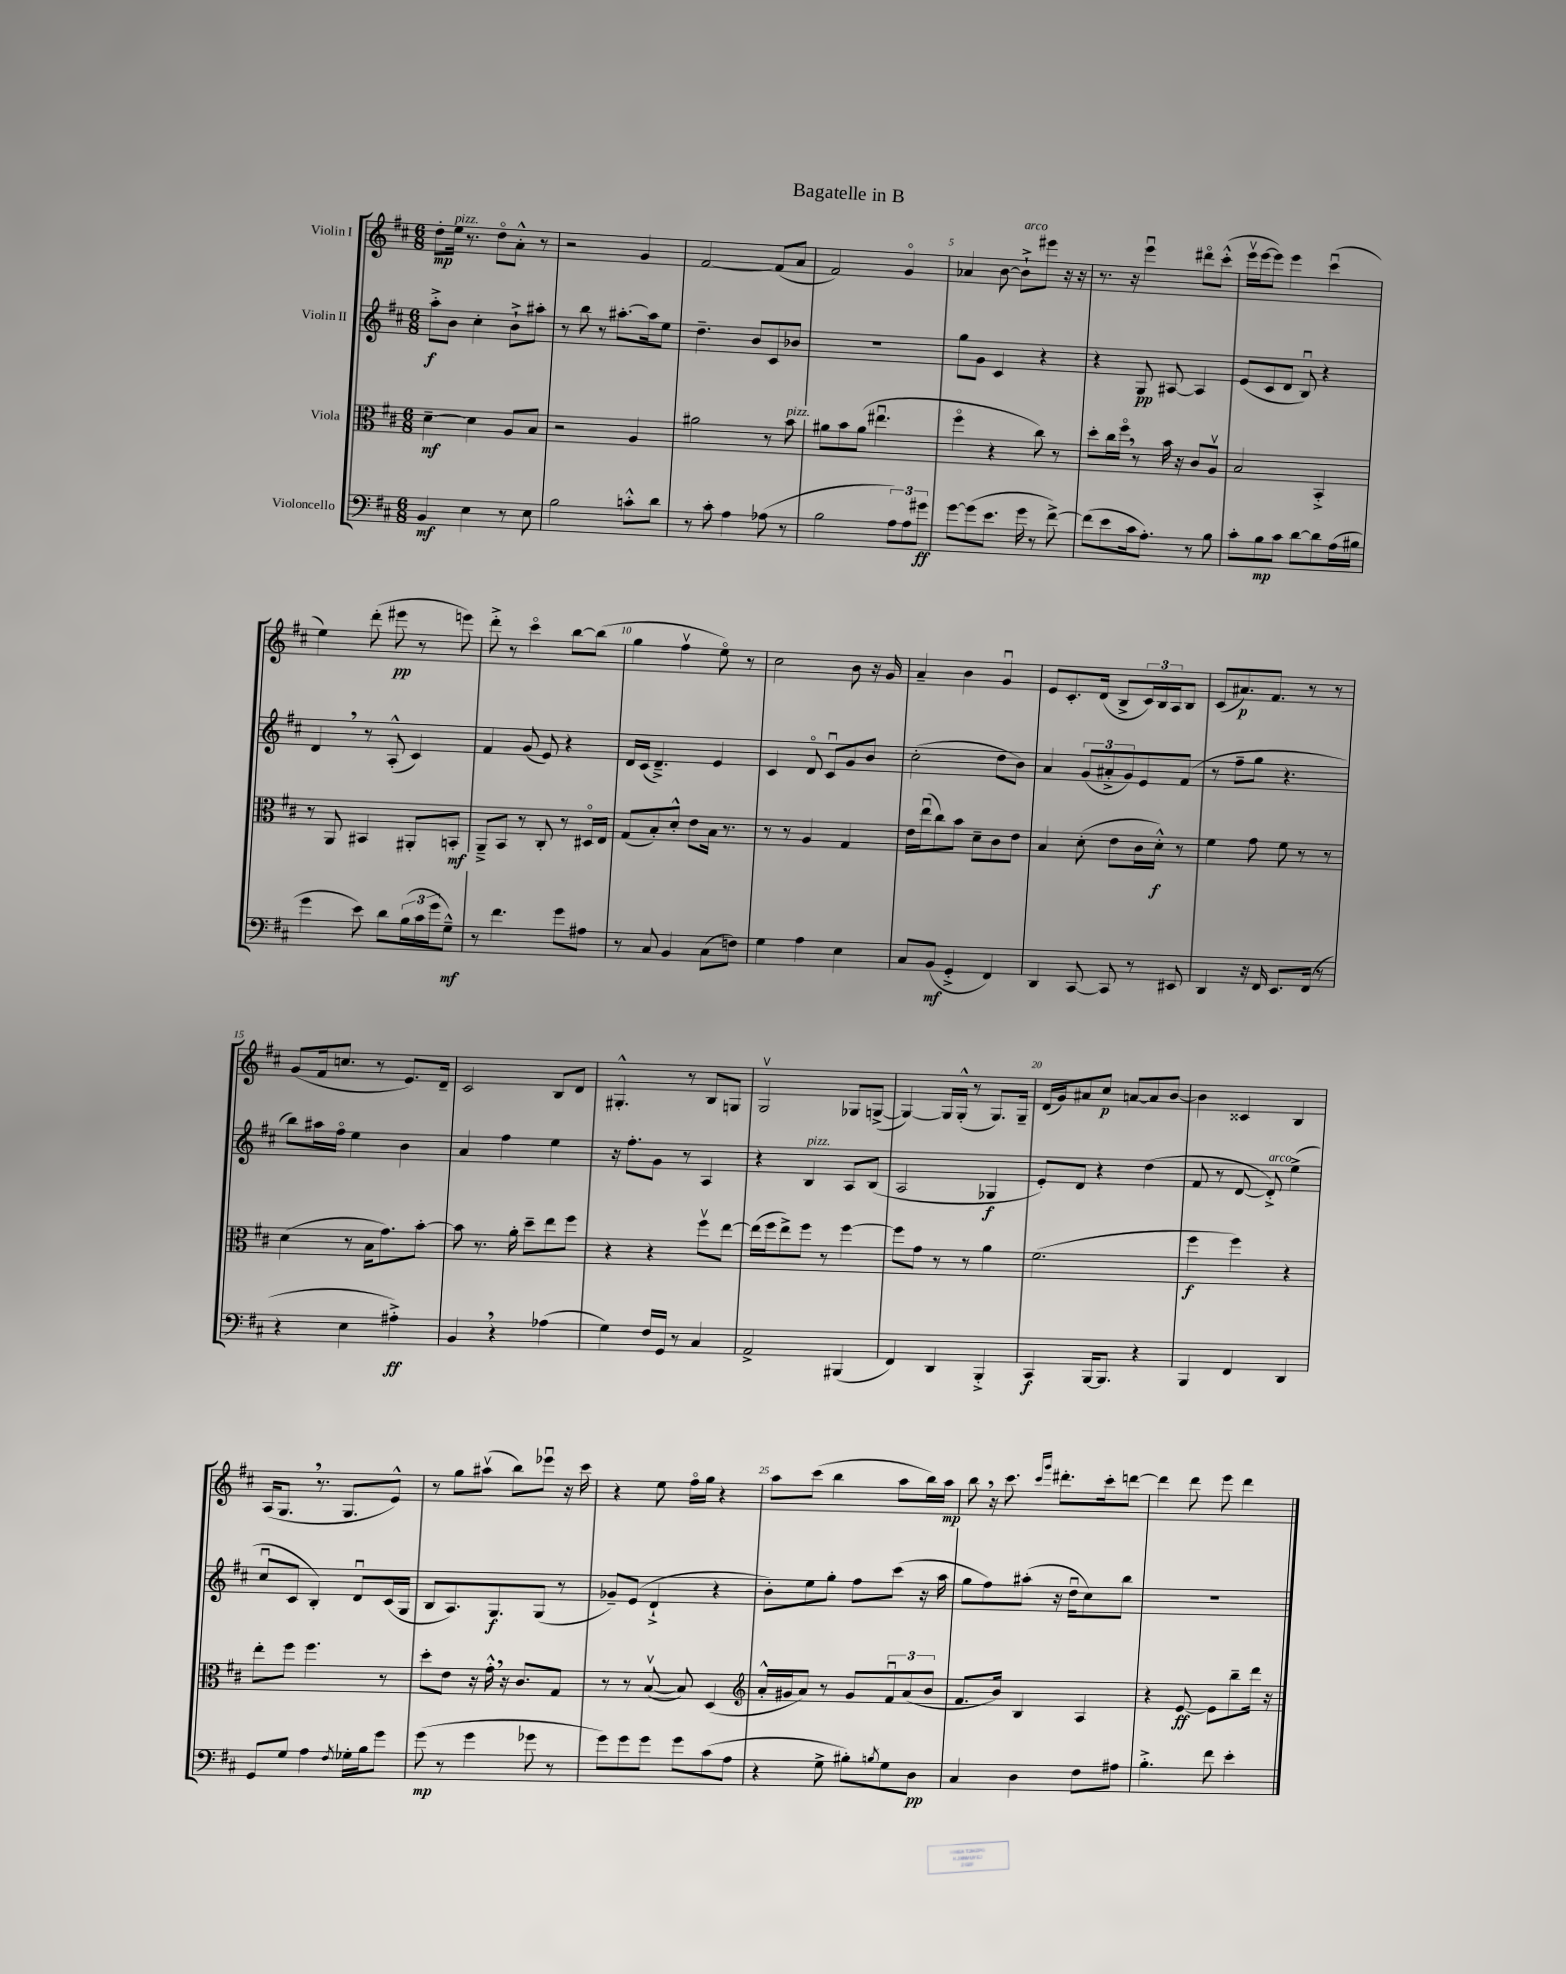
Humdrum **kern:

**kern	**dynam	**kern	**dynam	**kern	**dynam	**kern	**dynam
*part4	*part4	*part3	*part3	*part2	*part2	*part1	*part1
*staff4	*staff4	*staff3	*staff3	*staff2	*staff2	*staff1	*staff1
*I"Violoncello	*	*I"Viola	*	*I"Violin II	*	*I"Violin I	*
*clefF4	*	*clefC3	*	*clefG2	*	*clefG2	*
*k[f#c#]	*	*k[f#c#]	*	*k[f#c#]	*	*k[f#c#]	*
*M6/8	*	*M6/8	*	*M6/8	*	*M6/8	*
=1	=1	=1	=1	=1	=1	=1	=1
4BB/	mf	[4d~\	mf	8aa'^\L	f	8dd'\L	mp
!	!	!	!	!	!	!LO:TX:a:i:t=pizz.	!
.	.	.	.	8b\J	.	16ee\Jk	.
.	.	.	.	.	.	8.r	.
4E\	.	4d\]	.	4cc#'\	.	.	.
.	.	.	.	.	.	8dd\L	.
8r	.	8A/L	.	8b`^\L	.	8a'^^\J	.
8E\	.	8B/J	.	8aa#X'\J	.	8r	.
=2	=2	=2	=2	=2	=2	=2	=2
2B\	.	2r	.	8r	.	2r	.
.	.	.	.	8bb\	.	.	.
.	.	.	.	8r	.	.	.
.	.	.	.	[8.aa#X'\L	.	.	.
8cn'^^\L	.	4A/	.	.	.	4g/	.
.	.	.	.	16aa#\k]	.	.	.
8d\J	.	.	.	8ee\J	.	.	.
=3	=3	=3	=3	=3	=3	=3	=3
8r	.	2a#X\	.	4.dd~\	.	[2f#/	.
8c#'\	.	.	.	.	.	.	.
4A\	.	.	.	.	.	.	.
.	.	.	.	8b/L	.	.	.
(8A-X\	.	8r	.	8c#/	.	(8f#/L]	.
!	!	!LO:TX:a:i:t=pizz.	!	!	!	!	!
8r	.	8b\	.	8b-X/J	.	8a/J	.
=4	=4	=4	=4	=4	=4	=4	=4
2B\	.	8a#X\L	.	2.r	.	2f#/)	.
.	.	8b\	.	.	.	.	.
.	.	(8a#\J	.	.	.	.	.
.	.	4.ee#Xu\	.	.	.	.	.
12A\L)	.	.	.	.	.	4g/	.
12A\	.	.	.	.	.	.	.
12g#X\J	ff	.	.	.	.	.	.
=5	=5	=5	=5	=5	=5	=5	=5
[8g\L	.	4ff#\	.	8gg\L	.	4a-X/	.
(8g\]	.	.	.	8g\J	.	.	.
8.e\J	.	4r	.	4c#/	.	[8b\	.
!	!	!	!	!	!	!LO:TX:a:i:t=arco	!
.	.	.	.	.	.	8b`^\L]	.
16g\	.	.	.	.	.	.	.
8r	.	8cc#\)	.	4r	.	8eee#X\J	.
[8f#^\)	.	8r	.	.	.	16r	.
.	.	.	.	.	.	16r	.
=6	=6	=6	=6	=6	=6	=6	=6
(8f#\L]	.	8dd'\L	.	4r	.	8.r	.
8e\	.	16cc#\L	.	.	.	.	.
.	.	16ff#,\JJ	.	.	.	16r	.
16c#\k	.	8r	.	8G/	pp	4eeeu\	.
8.A'\J)	.	.	.	.	.	.	.
.	.	16b\	.	[8A#X/	.	.	.
.	.	16r	.	.	.	.	.
8r	.	8c#/L	.	4A#/]	.	8ddd#X\L	.
8B\	.	8Av/J	.	.	.	(8ccc#'^^\J	.
=7	=7	=7	=7	=7	=7	=7	=7
8c#'\L	.	2B/	.	(8e/L	.	16eeev\LL	.
.	.	.	.	.	.	[16eee\J	.
8B\	mp	.	.	8c#/	.	8eee\J])	.
8c#\J	.	.	.	8d/J	.	4eee\	.
[8d\L	.	.	.	8Bu/)	.	.	.
8d\]	.	4BB'^/	.	4r	.	(4ccc#u\	.
(16A\L	.	.	.	.	.	.	.
16B#X\JJ	.	.	.	.	.	.	.
!!LO:LB:g=z
=8	=8	=8	=8	=8	=8	=8	=8
4g\	.	8r	.	4d,/	.	4ee\)	.
.	.	8AA/	.	.	.	.	.
8e\)	.	4BB#X/	.	8r	.	(8ddd'\	.
8d\L	.	.	.	(8A'^^/	.	8eee#X\	pp
(24B\L	.	8AA#X'/L	.	4c#/)	.	8r	.
24c#\	.	.	.	.	.	.	.
24g\J	.	.	.	.	.	.	.
8G~^^\J)	mf	8BBn'/J	mf	.	.	8eeen\)	.
=9	=9	=9	=9	=9	=9	=9	=9
8r	.	8AA~^/L	.	4f#/	.	8ddd'^\	.
4.f#\	.	8BB/J	.	.	.	8r	.
.	.	8r	.	(8g/	.	4ccc#\	.
.	.	8C#'/	.	8e/)	.	.	.
8g\L	.	8r	.	4r	.	[8bb\L	.
8A#X\J	.	16D#X/LL	.	.	.	(8bb\J]	.
.	.	16E/JJ	.	.	.	.	.
=10	=10	=10	=10	=10	=10	=10	=10
8r	.	(8G/L	.	16d/LL	.	4gg\	.
.	.	.	.	(16c#/JJ	.	.	.
8C#/	.	8B'/)	.	4.d~^/)	.	.	.
4BB/	.	8d'^^/J	.	.	.	4ff#v\	.
.	.	8e\L	.	.	.	.	.
(8C#\L	.	16B\Jk	.	4e/	.	8ee\)	.
.	.	8.r	.	.	.	.	.
8Fn\J)	.	.	.	.	.	8r	.
=11	=11	=11	=11	=11	=11	=11	=11
4G\	.	8r	.	4c#/	.	2cc#\	.
.	.	8r	.	.	.	.	.
4A\	.	4A/	.	8d/	.	.	.
.	.	.	.	8c#u/L	.	.	.
4E\	.	4G/	.	8g/	.	8b\	.
.	.	.	.	8b/J	.	16r	.
.	.	.	.	.	.	16g/	.
=12	=12	=12	=12	=12	=12	=12	=12
8C#/L	.	16e\LL	.	(2cc#'\	.	4a~/	.
.	.	(16eeu\J	.	.	.	.	.
(8BB/J	mf	8cc#\)	.	.	.	.	.
4GG'^/	.	8b\J	.	.	.	4b\	.
.	.	8d~\L	.	.	.	.	.
4FF#/)	.	8c#\	.	8dd\L	.	4gu/	.
.	.	8e\J	.	8b\J)	.	.	.
=13	=13	=13	=13	=13	=13	=13	=13
4DD/	.	4B/	.	4a/	.	8e/L	.
.	.	.	.	.	.	8.c#'/	.
[8CC#/	.	(8d'\	.	(12g/L	.	.	.
.	.	.	.	.	.	(16d/Jk	.
.	.	.	.	12a#X'^/	.	.	.
8CC#/]	.	8e\L	.	.	.	8B^/L	.
.	.	.	.	12g/)	.	.	.
8r	.	16c#\L	.	8e/	.	24c#/L)	.
.	.	.	.	.	.	24B/	.
.	.	16d'^^\JJ)	f	.	.	.	.
.	.	.	.	.	.	24A/J	.
8EE#X/	.	8r	.	(8f#/J	.	8B/J	.
=14	=14	=14	=14	=14	=14	=14	=14
4DD/	.	4f#\	.	8r	.	(8c#/L	.
.	.	.	.	8ff#~\L	.	8.a#X/)	p
16r	.	8g\	.	8gg\J	.	.	.
16FF#/	.	.	.	.	.	8.f#/J	.
8.EE/L	.	8f#\	.	4.r	.	.	.
.	.	8r	.	.	.	8r	.
(16FF#/Jk	.	.	.	.	.	.	.
8r	.	8r	.	.	.	8r	.
!!LO:LB:g=z
=15	=15	=15	=15	=15	=15	=15	=15
4r	.	(4d\	.	8bb\L)	.	(8g/L	.
.	.	.	.	16aa#X\L	.	16f#/k	.
.	.	.	.	16ff#\JJ	.	8.ccn/J	.
4E\	.	8r	.	4ee\	.	.	.
.	.	16B\KL	.	.	.	8r	.
.	.	8.g\)	.	.	.	.	.
4A#X'^\)	ff	.	.	4b\	.	8.e/L)	.
.	.	[8b'\J	.	.	.	.	.
.	.	.	.	.	.	16d~/Jk	.
=16	=16	=16	=16	=16	=16	=16	=16
4BB,/	.	8b\]	.	4a/	.	2c#/	.
.	.	8.r	.	.	.	.	.
4r	.	.	.	4ff#\	.	.	.
.	.	16a'\	.	.	.	.	.
.	.	8dd~\L	.	.	.	.	.
(4A-X\	.	8ee\	.	4ee\	.	8B/L	.
.	.	8ff#\J	.	.	.	8d/J	.
=17	=17	=17	=17	=17	=17	=17	=17
4G\)	.	4r	.	16r	.	4.G#X'^^/	.
.	.	.	.	8.ff#'\L	.	.	.
16F#/LL	.	4r	.	8g\J	.	.	.
16GG/JJ	.	.	.	.	.	.	.
8r	.	.	.	8r	.	8r	.
4C#/	.	8ff#v\L	.	4A/	.	8B/L	.
.	.	[8ee\J	.	.	.	8Gn/J	.
=18	=18	=18	=18	=18	=18	=18	=18
2AA^/	.	(16ee\LL]	.	4r	.	2Gv/	.
.	.	16ff#\J	.	.	.	.	.
.	.	8ee^\)	.	.	.	.	.
!	!	!	!	!LO:TX:a:i:t=pizz.	!	!	!
.	.	8ff#\J	.	4B/	.	.	.
.	.	8r	.	.	.	.	.
(4BBB#X/	.	[4ff#\	.	8A/L	.	8G-X/L	.
.	.	.	.	(8B/J	.	([8Gn^/J	.
=19	=19	=19	=19	=19	=19	=19	=19
4FF#/)	.	8ff#\L]	.	2A/	.	4G/_)	.
.	.	8g\J	.	.	.	.	.
4DD/	.	8r	.	.	.	16G/LL]	.
.	.	.	.	.	.	(16G'^^/JJ	.
.	.	8r	.	.	.	8r	.
4BBB'^/	.	4a\	.	4G-X/	f	8.G/L)	.
.	.	.	.	.	.	16G~/Jk	.
=20	=20	=20	=20	=20	=20	=20	=20
4CC#/	f	(2.f#\	.	8e'/L)	.	(16d/LL	.
.	.	.	.	.	.	16g/J)	.
.	.	.	.	8d/J	.	8a#X/	.
[16BBB/KL	.	.	.	4r	.	8cc#/J	p
8.BBB/J]	.	.	.	.	.	.	.
.	.	.	.	.	.	[8an/L	.
4r	.	.	.	(4dd\	.	8a/]	.
.	.	.	.	.	.	[8b/J	.
=21	=21	=21	=21	=21	=21	=21	=21
4BBB/	.	4ff#\	f	8f#/	.	4b\]	.
.	.	.	.	8r	.	.	.
4FF#/	.	4ff#\)	.	[8d/	.	4c##X/	.
!	!	!	!	!LO:TX:a:i:t=arco	!	!	!
.	.	.	.	8d'^/])	.	.	.
4DD/	.	4r	.	(4ee^\	.	4B/	.
!!LO:LB:g=z
=22	=22	=22	=22	=22	=22	=22	=22
8GG/L	.	8ee'\L	.	8cc#u/L	.	(16A/KL	.
.	.	.	.	.	.	8.G,/J	.
8G/J	.	8ff#\J	.	8c#/J	.	.	.
4A\	.	4.ff#\	.	4B'/)	.	8.r	.
.	.	.	.	.	.	8.G/L	.
8qF#/	.	.	.	.	.	.	.
16G-X'\LL	.	.	.	8du/L	.	.	.
16B\J	.	.	.	.	.	.	.
8g\J	.	8r	.	(16c#/L	.	8e^^/J)	.
.	.	.	.	16G/JJ	.	.	.
=23	=23	=23	=23	=23	=23	=23	=23
(8g\	mp	8dd'\L	.	8B/L	.	8r	.
8r	.	8e\J	.	8.A/)	.	8gg\L	.
4g\	.	16r	.	.	.	(8aa#Xv\J	.
.	.	16g'^^,\	.	8.G/	f	.	.
.	.	16r	.	.	.	8bb\L)	.
.	.	8.c#/L	.	.	.	.	.
8g-X\	.	.	.	(8G/J	.	8eee-Xu\J	.
8r	.	8G/J	.	8r	.	16r	.
.	.	.	.	.	.	16ccc#\	.
=24	=24	=24	=24	=24	=24	=24	=24
8g\L)	.	8r	.	8g-X~/L)	.	4r	.
8g\	.	8r	.	(8e/J	.	.	.
8g\J	.	([8Bv/	.	4d`^/	.	8ee\	.
8g\L	.	8B/])	.	.	.	16ff#\LL	.
.	.	.	.	.	.	16gg\JJ	.
(8c#\	.	(4D/	.	4r	.	4r	.
8A\J	.	.	.	.	.	.	.
=25	=25	=25	=25	=25	=25	=25	=25
*	*	*clefG2	*	*	*	*	*
4r	.	16a'^^/LL	.	8b'\L)	.	8aa\L	.
.	.	16g#X/J	.	.	.	.	.
.	.	8a/J)	.	8ee\	.	(8ccc#\J	.
8G^\	.	8r	.	8gg'\J	.	4bb\	.
8B#X'\L)	.	8g#/L	.	8ff#\L	.	.	.
8qBn/	.	.	.	.	.	.	.
8G\	.	12f#u/	.	(8ccc#\J	.	8aa\L	.
.	.	(12a/	.	.	.	.	.
8D\J	pp	.	.	16r	.	16bb\L)	.
.	.	12b/J	.	.	.	.	.
.	.	.	.	16aa\	.	16aa\JJ	mp
=26	=26	=26	=26	=26	=26	=26	=26
4C#/	.	8.f#/L	.	8gg\L	.	8bb,\	.
.	.	.	.	8ff#\)	.	16r	.
.	.	16b/Jk)	.	.	.	8.ccc#\	.
4D\	.	4B/	.	(8aa#X'\J	.	.	.
.	.	.	.	.	.	16qqccc#/LL	.
.	.	.	.	.	.	16qqggg/JJ	.
.	.	.	.	16r	.	8.ddd#X'\L	.
.	.	.	.	16ddu\KL	.	.	.
8F#\L	.	4A/	.	8cc#\)	.	.	.
.	.	.	.	.	.	16ccc#'\k	.
8A#X\J	.	.	.	8bb\J	.	[8dddn\J	.
=27	=27	=27	=27	=27	=27	=27	=27
4.B'^\	.	4r	.	2.r	.	4ddd\]	.
.	.	[8e/	ff	.	.	8ddd\	.
8f#\	.	8e\L]	.	.	.	8eee\	.
4e'\	.	8bb~\	.	.	.	4ddd\	.
.	.	16ddd\Jk	.	.	.	.	.
.	.	16r	.	.	.	.	.
==	==	==	==	==	==	==	==
*-	*-	*-	*-	*-	*-	*-	*-
